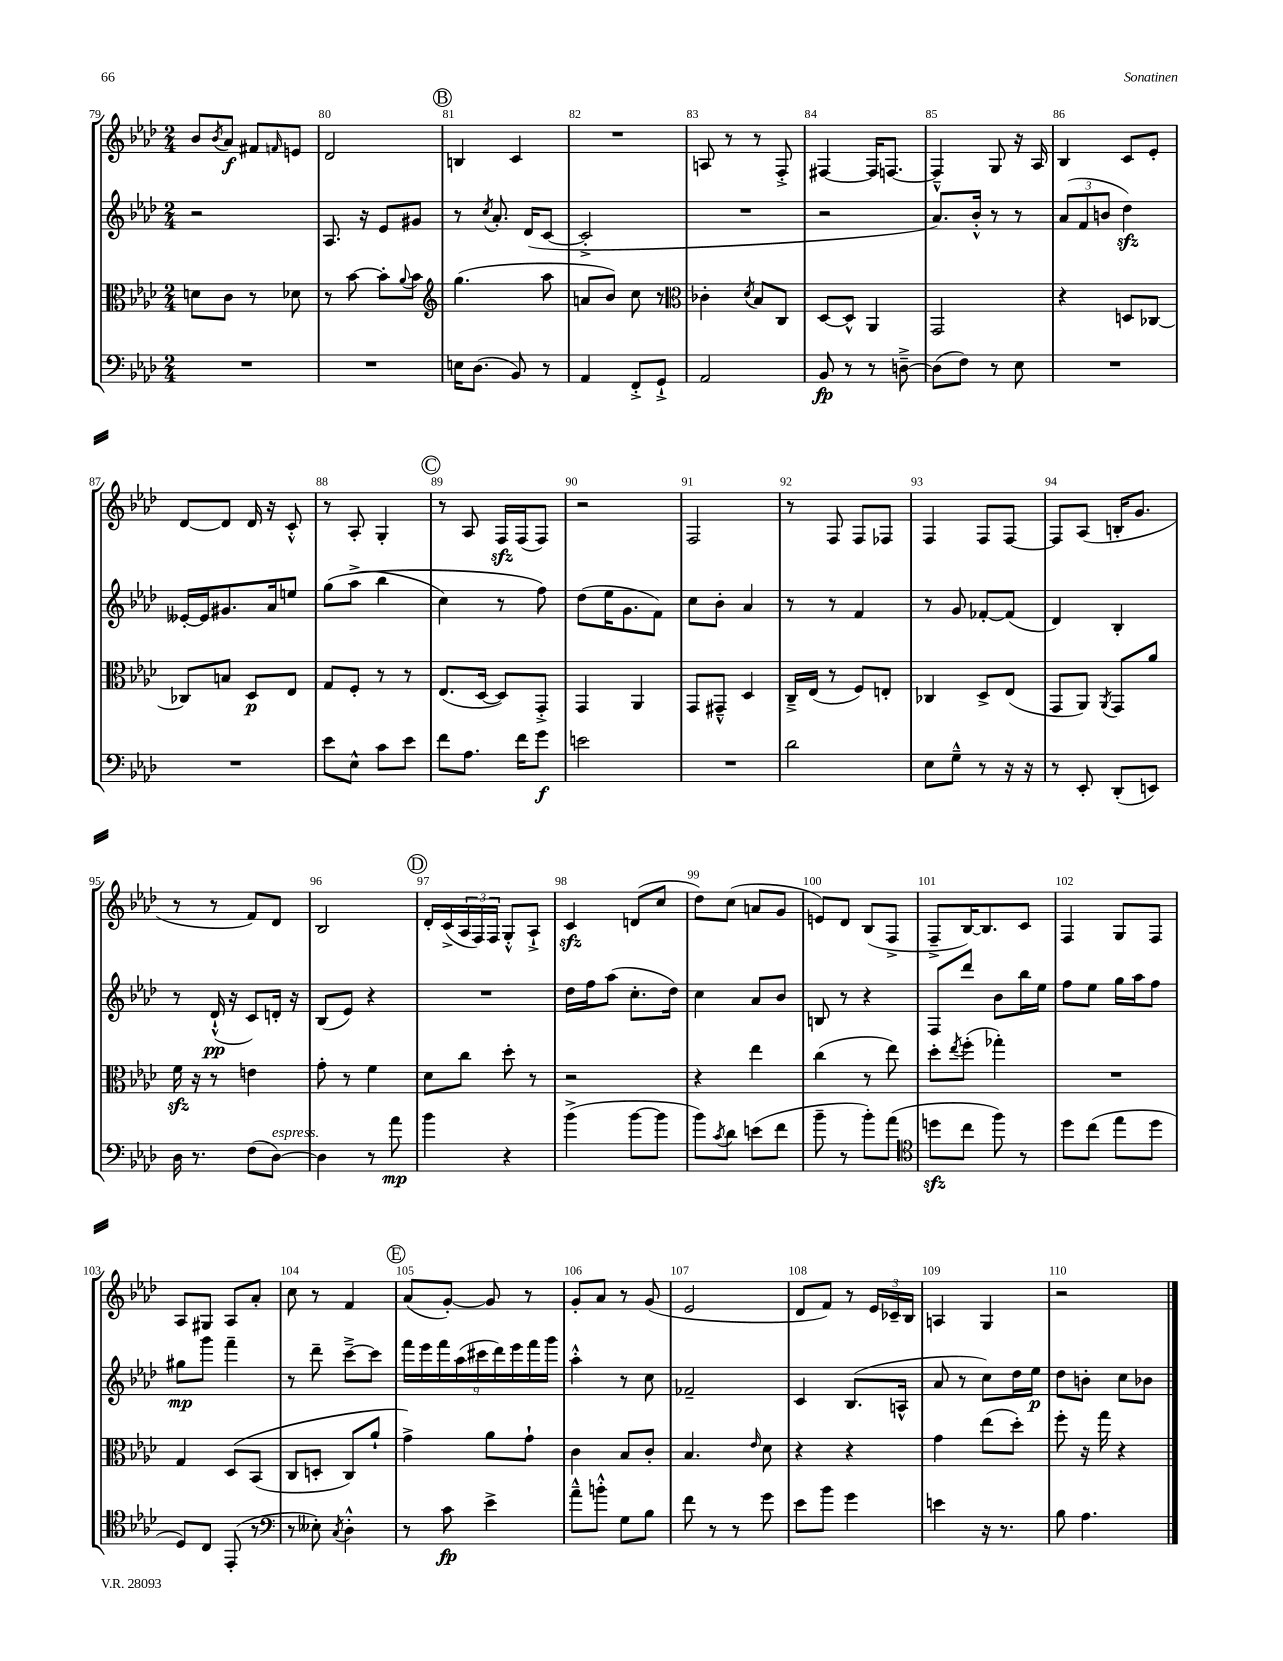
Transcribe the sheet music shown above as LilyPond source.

<<
\new StaffGroup <<
\new Staff = "s0" {
    \clef treble \key aes \major \numericTimeSignature \time 2/4
    bes'8 \acciaccatura { bes'8 } aes'8\f fis'8 \grace { f'16 } e'8 |
    des'2 |
    \mark \markup { \circle "B" } b4 c'4 |
    R2 |
    a8 r8 r8 f8-.-> |
    fis4~ fis16 f8.~ |
    f4---^ g8 r16 aes16 |
    bes4 c'8 ees'8-. |
    des'8~ des'8 des'16 r16 c'8-.-^ |
    r8 aes8-. g4-. |
    \mark \markup { \circle "C" } r8 aes8 f16\sfz f16( f8) |
    r2 |
    f2 |
    r8 f8 f8 fes8 |
    f4 f8 f8~ |
    f8 aes8( b16-. g'8. |
    r8 r8 f'8) des'8 |
    bes2 |
    \mark \markup { \circle "D" } des'16-. c'16->( \tuplet 3/2 { aes16 f16) f16 } g8-.-^ aes8-!-> |
    c'4\sfz d'8( c''8 |
    des''8) c''8( a'8 g'8 |
    e'8) des'8 bes8( f8-> |
    f8---> bes16~) bes8. c'8 |
    f4 g8 f8 |
    aes8 gis8 aes8 aes'8-. |
    c''8 r8 f'4 |
    \mark \markup { \circle "E" } aes'8( g'8~-.) g'8 r8 |
    g'8-. aes'8 r8 g'8( |
    ees'2 |
    des'8 f'8) r8 \tuplet 3/2 { ees'16 ces'16-- bes16 } |
    a4 g4 |
    r2 \bar "|." |
}
\new Staff = "s1" {
    \clef treble \key aes \major \numericTimeSignature \time 2/4
    r2 |
    aes8. r16 ees'8 gis'8 |
    \mark \markup { \circle "B" } r8 \acciaccatura { c''8 } aes'8.-. des'16( c'8~ |
    c'2-.-> |
    R2 |
    r2 |
    aes'8.) bes'16-.-^ r8 r8 |
    \tuplet 3/2 { aes'8( f'8 b'8 } des''4\sfz) |
    eeses'16~-. eeses'16 gis'8. aes'16 e''8 |
    g''8\( aes''8->( bes''4 |
    \mark \markup { \circle "C" } c''4) r8 f''8\) |
    des''8( ees''16 g'8. f'8) |
    c''8 bes'8-. aes'4 |
    r8 r8 f'4 |
    r8 g'8 fes'8~-. fes'8( |
    des'4) bes4-. |
    r8 des'16-!-^\pp( r16 c'8) d'16-. r16 |
    bes8( ees'8) r4 |
    \mark \markup { \circle "D" } R2 |
    des''16 f''16 aes''8( c''8.-. des''16) |
    c''4 aes'8 bes'8 |
    b8 r8 r4 |
    f8 des'''8 bes'8 bes''16 ees''16 |
    f''8 ees''8 g''16 aes''16 f''8 |
    gis''8\mp g'''8 f'''4-- |
    r8 des'''8-- c'''8~---> c'''8 |
    \mark \markup { \circle "E" } \tuplet 9/8 { f'''16 ees'''16 f'''16 aes''16( cis'''16 des'''16) ees'''16 f'''16 g'''16 } |
    aes''4-.-^ r8 c''8 |
    fes'2-- |
    c'4 bes8.( a16-^ |
    aes'8 r8 c''8) des''16 ees''16\p |
    des''8 b'8-. c''8 bes'8 \bar "|." |
}
\new Staff = "s2" {
    \clef alto \key aes \major \numericTimeSignature \time 2/4
    d'8 c'8 r8 des'8 |
    r8 bes'8~ bes'8-. \appoggiatura { aes'8 } bes'8 |
    \mark \markup { \circle "B" } \clef treble g''4.( aes''8 |
    a'8 bes'8) c''8 r8 |
    \clef alto ces'4-. \acciaccatura { des'8 } bes8 c8 |
    des8~ des8-^ aes,4 |
    g,2 |
    r4 d8 ces8~ |
    ces8 b8 des8\p ees8 |
    g8 f8-. r8 r8 |
    \mark \markup { \circle "C" } ees8.( des16~ des8) g,8-.-> |
    g,4 aes,4 |
    g,8 gis,8---^ des4 |
    c16---> ees16( r8 f8) e8-. |
    ces4 des8-> ees8( |
    g,8 aes,8) \acciaccatura { aes,8 } g,8 aes'8 |
    f'16\sfz r16 r8 e'4 |
    g'8-. r8 f'4 |
    \mark \markup { \circle "D" } des'8 c''8 des''8-. r8 |
    r2 |
    r4 ees''4 |
    c''4( r8 ees''8) |
    des''8-. \acciaccatura { ees''8 } f''8-.( ges''4-.) |
    R2 |
    g4 des8\( bes,8( |
    c8 d8-. c8) aes'8-! |
    \mark \markup { \circle "E" } g'4->\) aes'8 g'8-! |
    c'4 bes8 c'8-. |
    bes4. \grace { ees'16 } des'8 |
    r4 r4 |
    g'4 ees''8( des''8-.) |
    f''8-. r16 g''16 r4 \bar "|." |
}
\new Staff = "s3" {
    \clef bass \key aes \major \numericTimeSignature \time 2/4
    R2 |
    R2 |
    \mark \markup { \circle "B" } e16 des8.( bes,8) r8 |
    aes,4 f,8-.-> g,8-!-> |
    aes,2 |
    bes,8\fp r8 r8 d8~---> |
    d8( f8) r8 ees8 |
    R2 |
    R2 |
    ees'8 ees8-^ c'8 ees'8 |
    \mark \markup { \circle "C" } f'8 aes8. f'16 g'8\f |
    e'2 |
    R2 |
    des'2 |
    ees8 g8---^ r8 r16 r16 |
    r8 ees,8-. des,8-.( e,8) |
    des16 r8. f8( des8~^\markup { \italic "espress." }) |
    des4 r8 aes'8\mp |
    \mark \markup { \circle "D" } bes'4 r4 |
    bes'4->( bes'8~ bes'8 |
    bes'8) \acciaccatura { c'8 } des'8 e'8( f'8 |
    bes'8-- r8 bes'8-.) aes'8( |
    \clef tenor d''8\sfz c''8 f''8) r8 |
    des''8 c''8( ees''8 des''8 |
    des8) c8 ees,8-.( r8 |
    \clef bass r8 eeses8-.) \acciaccatura { c8 } des4-.-^ |
    \mark \markup { \circle "E" } r8 c'8\fp ees'4-> |
    aes'8---^ b'8-.-^ g8 bes8 |
    f'8 r8 r8 g'8 |
    ees'8 bes'8 g'4 |
    e'4 r16 r8. |
    bes8 aes4. \bar "|." |
}
>>
>>
\layout { \context { \Score currentBarNumber = #79 \override BarNumber.break-visibility = ##(#f #t #t) barNumberVisibility = #all-bar-numbers-visible } }
